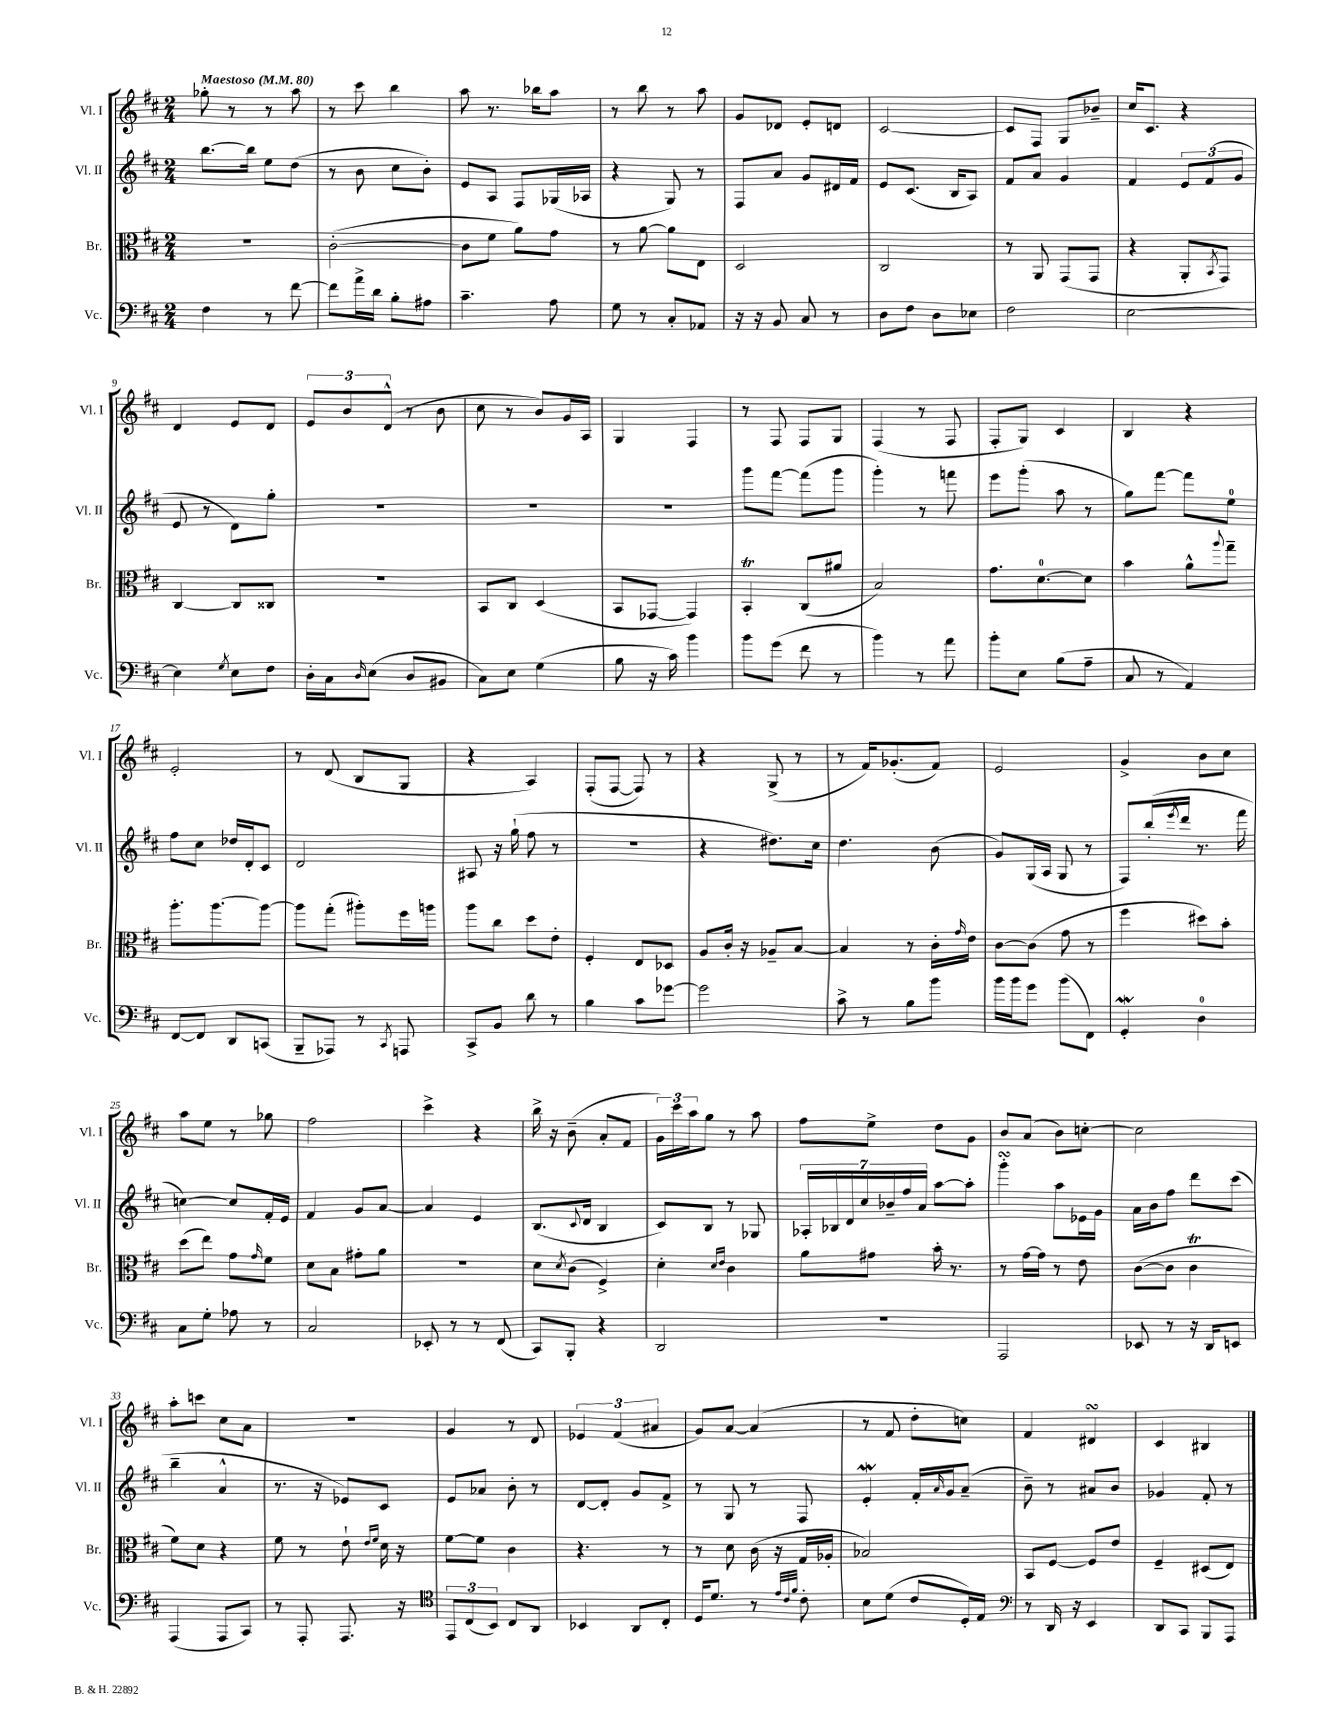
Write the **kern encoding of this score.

**kern	**kern	**kern	**kern
*staff4	*staff3	*staff2	*staff1
*clefF4	*clefC3	*clefG2	*clefG2
*k[f#c#]	*k[f#c#]	*k[f#c#]	*k[f#c#]
*M2/4	*M2/4	*M2/4	*M2/4
*MM80	*MM80	*MM80	*MM80
4F#	2r	[8.bb	8gg-'
.	.	.	8r
.	.	16bb]	.
8r	.	8ee	8r
[8f#	.	(8dd	8aa
=	=	=	=
8f#]	([2c#'	8r	8r
16a^	.	8b	8ccc#
16d	.	.	.
8B'	.	8cc#	4bb
8A#	.	8b')	.
=	=	=	=
4.c#~	8c#]	8e	8aa
.	8f#	8A	8.r
.	8a)	8F#	.
.	.	.	16bb-
8A	8g	(16G-	8aa
.	.	16A-	.
=	=	=	=
8G	8r	4r	8r
8r	[8a	.	8bb
8C#'	8a]	8G)	8r
8AA-	8E	8r	8aa
=	=	=	=
16r	2D	8F#	8g
16r	.	.	.
8BB	.	8a	8d-
8C#	.	8g	8e'
8r	.	16d#	8d
.	.	16f#	.
=	=	=	=
8D	2C#	8e	[2c#
8F#	.	(8.c#	.
8D	.	.	.
.	.	16B	.
8E-	.	8A)	.
=	=	=	=
2F#	8r	8f#	8c#]
.	8AA	8a	8F#
.	(8GG	4g	8G
.	8GG	.	8b-~
=	=	=	=
[2E	4r	4f#	16cc#
.	.	.	8.c#
.	8AA'	12e	4r
.	.	(12f#	.
.	8qBB	.	.
.	8GG)	.	.
.	.	12g	.
=	=	=	=
4E]	[4C#	8e	4d
.	.	8r	.
8qG	.	.	.
8E	8C#]	8d)	8e
8F#	8C##	8gg'	8d
=	=	=	=
16D'	2r	2r	12e
16C#	.	.	.
.	.	.	12b
16qqD	.	.	.
(8E	.	.	.
.	.	.	(12d^^
8D	.	.	8r
8BB#	.	.	8b
=	=	=	=
8C#)	8BB	2r	8cc#
8E	8C#	.	8r
(4G	(4D	.	8b)
.	.	.	16g
.	.	.	16A
=	=	=	=
8B	8BB	2r	4G
16r	[8GG-	.	.
16c#)	.	.	.
4b	4GG-])	.	4F#
=	=	=	=
8b	4BB'	8ggg	8r
(8g	.	[8fff#	8F#
8f#	(8C#	(8fff#]	8F#
8r	8a#	8ggg	8G
=	=	=	=
4b)	2B)	4ggg')	(4F#
8r	.	8r	8r
8a	.	8fff	8F#
=	=	=	=
8b'	8.g	8eee	8F#'
8E	.	(8ggg'	8G)
.	[8.d	.	.
(8B	.	8aa	4c#
8A~	8d]	8r	.
=	=	=	=
8C#	4b	8gg)	4B
8r	.	[8fff#	.
4AA)	8a^^	8fff#]	4r
.	8qqaa	.	.
.	8gg~	8ee	.
=	=	=	=
[8FF#	8.aa'	8ff#	2e'
8FF#]	.	8cc#	.
.	[8.aa	.	.
8DD	.	16dd-	.
.	.	16d'	.
(8CC	8aa_	8c#	.
=	=	=	=
8BBB~	8aa]	2d	8r
8AAA-)	(8gg'	.	(8d
8r	8aa#')	.	8B
8qCC#	.	.	.
8AAA	16ff#	.	8G
.	16aa	.	.
=	=	=	=
8CC#^	8aa	8A#	4r
8BB	8cc#	16r	.
.	.	(16gg`	.
8d	8dd	8ff#	4A)
8r	8e'	8r	.
=	=	=	=
4B	4F#'	2r	(8F#'
.	.	.	[8F#
8c#	8E	.	8F#])
[8g-	8D-	.	8r
=	=	=	=
2g-]	8A	4r	4r
.	16c#'	.	.
.	16r	.	.
.	8A-~	8.dd#)	(8G^
.	[8B	.	8r
.	.	16cc#	.
=	=	=	=
8c#^	4B]	4.dd	8r
8r	.	.	16f#)
.	.	.	(8.g-'
8B	8r	.	.
8b	16c#'	(8b	8f#)
.	16qqg	.	.
.	16e	.	.
=	=	=	=
16b	[8c#	8g)	2e
16b	.	.	.
8g	(8c#]	(16G	.
.	.	16A	.
(8b	8g	8G	.
8FF#)	8r	8r	.
=	=	=	=
4GG'	4ff#	8F#)	4g^
.	.	(16bb'	.
.	.	8qeee	.
.	.	16ddd	.
4D	8dd#)	8.r	8b
.	8b'	.	8cc#
.	.	16fff#	.
=	=	=	=
8C#	(8dd	[4cc)	8aa
8G'	8ee)	.	8ee
8A-	8g	8cc]	8r
.	16qqg	.	.
8r	8f#	16f#'	8gg-
.	.	16e	.
=	=	=	=
2C#	8d	4f#	2ff#
.	8B	.	.
.	8g#'	8g	.
.	8a	[8a	.
=	=	=	=
8EE-'	2r	4a]	4ccc#^
8r	.	.	.
8r	.	4e	4r
(8FF#	.	.	.
=	=	=	=
8CC#)	8d	(8.B	16bb^
.	.	.	16r
.	8qd	.	.
8BBB'	(8c#	.	(8b~
.	.	8qqc#	.
.	.	16d	.
4r	4F#^)	4B	8a'
.	.	.	8f#
=	=	=	=
2DD	4d'	8c#)	24g)
.	.	.	24ccc#
.	.	.	24aa
.	.	8B	8gg
.	16qqd	.	.
.	16qqe	.	.
.	4c#	8r	8r
.	.	8G-	8aa
=	=	=	=
2r	8a	28A-'	8ff#
.	.	28B-	.
.	.	28d	.
.	.	28cc#	.
.	8g#	.	8ee^
.	.	28b-~	.
.	.	28ff#	.
.	.	28a	.
.	16b'	[8aa	8dd
.	8.r	.	.
.	.	8aa']	8g
=	=	=	=
2AAA	8r	4ggg'	8b
.	[16g	.	(8a
.	16g]	.	.
.	8r	8aa	8b)
.	8e	16e-	[8cc'
.	.	16g	.
=	=	=	=
8EE-	([8c#	16a	2cc]
.	.	16b	.
8r	8c#]	8ff#	.
16r	4c#	8ddd	.
16DD	.	.	.
8EE	.	(8ccc#	.
=	=	=	=
(4AAA	8f#)	4bb~	8aa'
.	8d	.	8ccc
8AAA	4r	4a^^	8cc#
8CC#)	.	.	8a
=	=	=	=
8r	8f#	8.r	2r
8AAA'	8r	.	.
.	.	16r	.
8.AAA	8e`	8e-)	.
.	16qqe	.	.
.	16qqf#	.	.
.	16d	8c#	.
16r	16r	.	.
=	=	=	=
*clefC4	*	*	*
12EE	[8f#	8e	4g
(12C#	.	.	.
.	8f#]	8a-	.
12BB)	.	.	.
8C#	4c#	8b'	8r
8AA	.	8r	8d
=	=	=	=
4BB-	4.r	[8d	6e-
.	.	8d']	.
.	.	.	(6f#
8AA	.	8g	.
.	.	.	6a#
8C#'	8r	8f#^	.
=	=	=	=
16D	8r	8r	8g)
8.d	.	.	.
.	8d	8G	[8a
8r	(16c#	8r	(4a]
.	16r	.	.
32qqe	.	.	.
32qqc#	.	.	.
32qqf#	.	.	.
8c#'	16G	8F#	.
.	16A-'	.	.
=	=	=	=
8B	2B-)	4e'	8r
(8d	.	.	8f#
8c#	.	16f#'	8dd'
.	.	16qqa	.
.	.	16g	.
16D')	.	(8a~	8cc)
16E	.	.	.
=	=	=	=
*clefF4	*	*	*
8r	8BB	8b~)	4f#
16DD	[8F#	8r	.
16r	.	.	.
4EE	8F#]	8a#	4d#
.	8e	8b	.
=	=	=	=
8DD	4F#~	4g-	4c#
8CC#	.	.	.
8BBB	(8D#	8f#'	4B#
8AAA	8E)	8r	.
==	==	==	==
*-	*-	*-	*-
